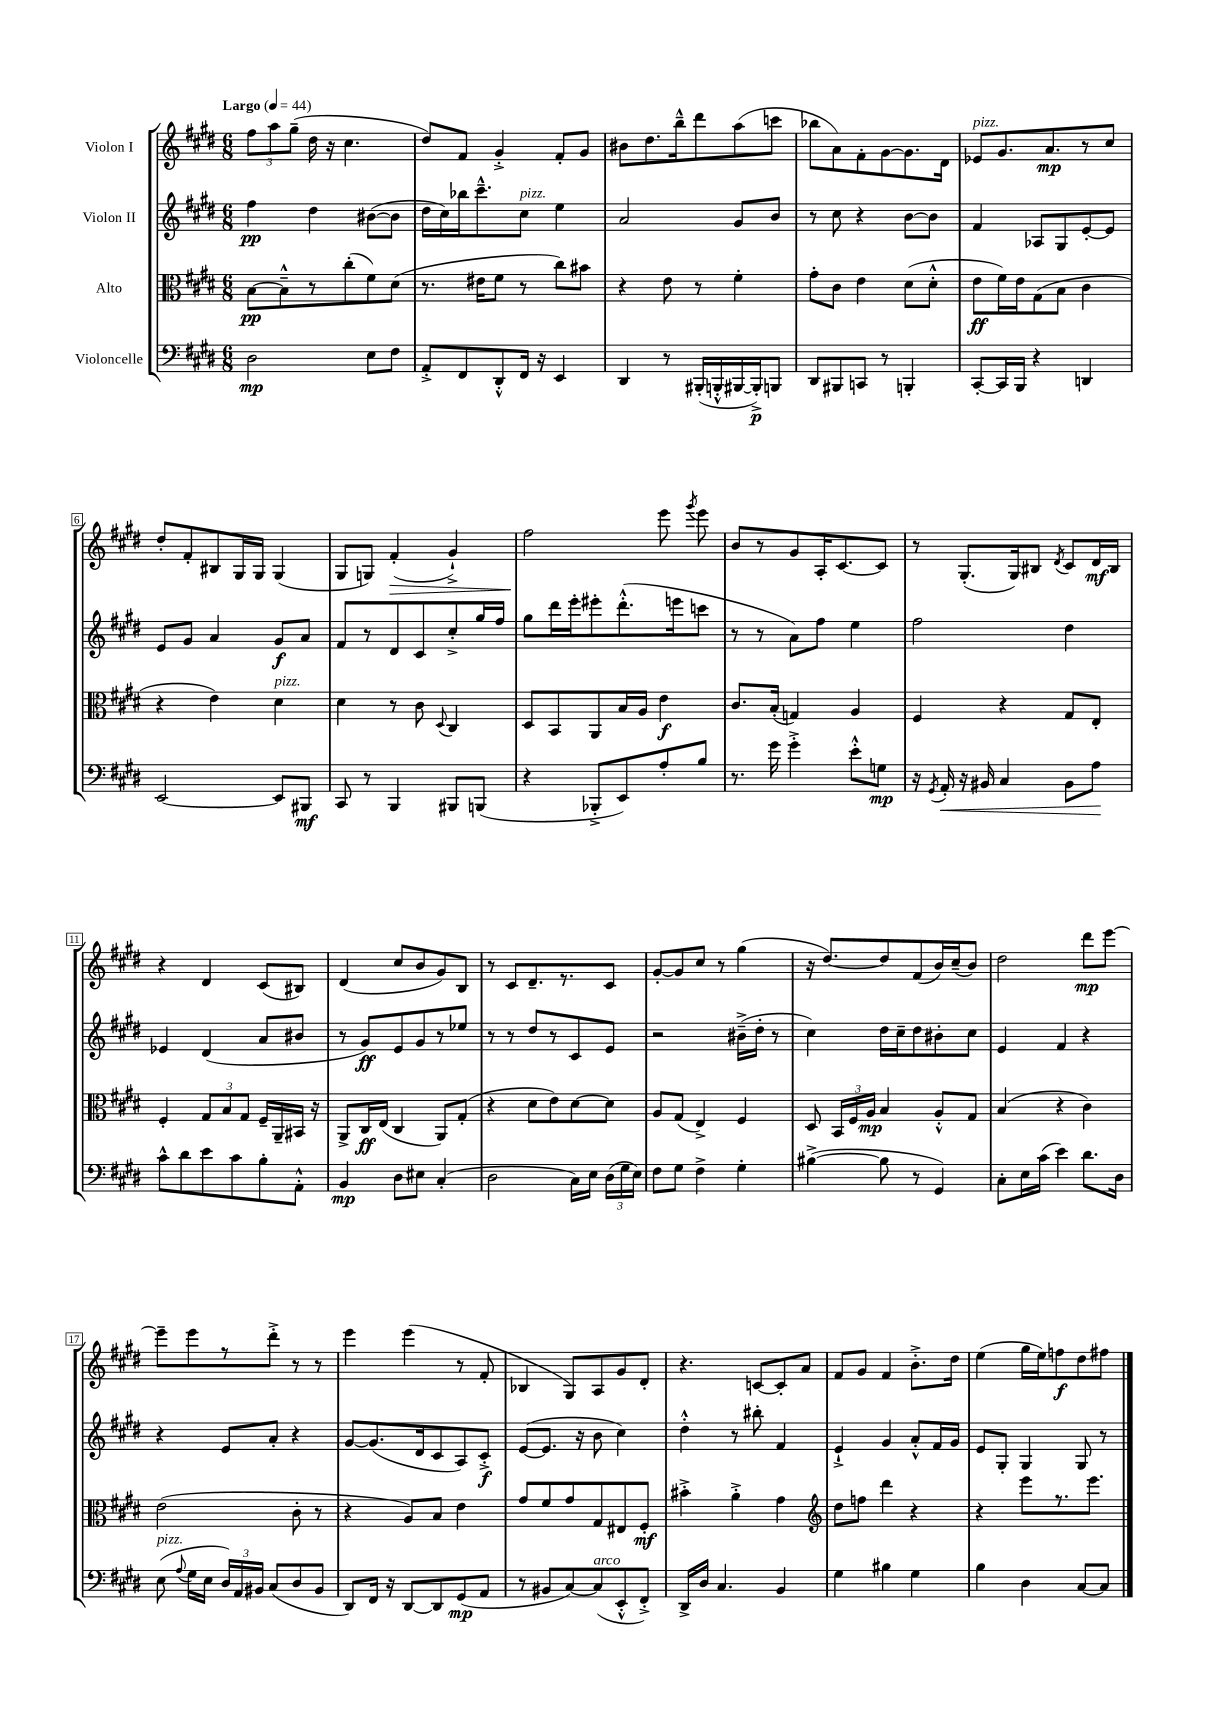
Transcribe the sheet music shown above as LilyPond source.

<<
\new StaffGroup <<
\new Staff = "s0" \with { instrumentName = "Violon I" } {
    \clef treble \key e \major \numericTimeSignature \time 6/8 \tempo "Largo" 4 = 44
    \autoBeamOff \tuplet 3/2 { fis''8[ a''8 gis''8]--( } dis''16 r16 cis''4. |
    dis''8[) fis'8] gis'4-.-> fis'8[-. gis'8] |
    bis'8[ dis''8. b''16---^ dis'''8 a''8( c'''8] |
    bes''8[ a'8) fis'8-. gis'8~ gis'8. dis'16] |
    ees'8[^\markup { \italic "pizz." } gis'8. a'8.\mp r8 cis''8] |
    dis''8[-. fis'8-. bis8 gis16 gis16] gis4( |
    gis8[ g8]) fis'4-.\>( gis'4-!->) |
    fis''2\! e'''8 \acciaccatura { gis'''8 } e'''8 |
    b'8[ r8 gis'8 a16-. cis'8.~ cis'8] |
    r8 gis8.[-.( gis16) bis8] \acciaccatura { dis'8 } cis'8[ dis'16\mf bis16] |
    r4 dis'4 cis'8[( bis8]) |
    dis'4( cis''8[ b'8 gis'8) b8] |
    r8 cis'8[ dis'8.-- r8. cis'8] |
    gis'8[~-. gis'8 cis''8] r8 gis''4( |
    r16 dis''8.[~) dis''8 fis'8( b'16) cis''16--( b'8]) |
    dis''2 dis'''8[\mp e'''8]~ |
    e'''8[-- e'''8 r8 dis'''8]-.-> r8 r8 |
    e'''4 e'''4( r8 fis'8-. |
    bes4 gis8[) a8 gis'8 dis'8]-. |
    r4. c'8[~ c'8-. a'8] |
    fis'8[ gis'8] fis'4 b'8.[-.-> dis''16] |
    e''4( gis''16[ e''16) f''8\f dis''8 fis''8] \bar "|." |
}
\new Staff = "s1" \with { instrumentName = "Violon II" } {
    \clef treble \key e \major \numericTimeSignature \time 6/8
    \autoBeamOff fis''4\pp dis''4 bis'8[~( bis'8] |
    dis''16[ cis''16) bes''16 cis'''8.---^ cis''8]^\markup { \italic "pizz." } e''4 |
    a'2 gis'8[ b'8] |
    r8 cis''8 r4 b'8[~ b'8] |
    fis'4 aes8[ gis8 e'8~-. e'8] |
    e'8[ gis'8] a'4 gis'8[\f a'8] |
    fis'8[ r8 dis'8 cis'8 cis''8-.-> gis''16 fis''16] |
    gis''8[ dis'''16 e'''16-. eis'''8-. dis'''8.-.-^( e'''16 c'''8] |
    r8 r8 a'8[) fis''8] e''4 |
    fis''2 dis''4 |
    ees'4 dis'4( a'8[ bis'8] |
    r8 gis'8[\ff) e'8 gis'8 r8 ees''8] |
    r8 r8 dis''8[ r8 cis'8 e'8] |
    r2 bis'16[--->( dis''16]-. r8 |
    cis''4) dis''16[ cis''16-- dis''8 bis'8-. cis''8] |
    e'4 fis'4 r4 |
    r4 e'8[ a'8]-. r4 |
    gis'8[~ gis'8.( dis'16 cis'8 a8) cis'8]-.->\f |
    e'8[~( e'8.] r16 b'8 cis''4) |
    dis''4-.-^ r8 bis''8-. fis'4 |
    e'4-!-> gis'4 a'8[-.-^ fis'16 gis'16] |
    e'8[ gis8]-. gis4 gis8 r8 \bar "|." |
}
\new Staff = "s2" \with { instrumentName = "Alto" } {
    \clef alto \key e \major \numericTimeSignature \time 6/8
    \autoBeamOff b8[~\pp b8---^ r8 cis''8-.( fis'8) dis'8]( |
    r8. eis'16[ fis'8] r8 cis''8[) bis'8] |
    r4 e'8 r8 fis'4-. |
    gis'8[-. cis'8] e'4 dis'8[( dis'8]-.-^ |
    e'8[\ff fis'16) e'16 gis8( b8] cis'4 |
    r4 e'4) dis'4^\markup { \italic "pizz." } |
    dis'4 r8 cis'8 \appoggiatura { dis8 } cis4 |
    dis8[ b,8 a,8 b16 a16] e'4\f |
    cis'8.[ b16]-.( g4) a4 |
    fis4 r4 gis8[ e8]-. |
    fis4-. \tuplet 3/2 { gis8[ b8 gis8] } fis16[-- a,16-- bis,16] r16 |
    a,8[-> cis16\ff e16]( cis4 a,8[) gis8]-.( |
    r4 dis'8[ e'8) dis'8~ dis'8] |
    a8[ gis8]( e4->) fis4 |
    dis8 \tuplet 3/2 { b,16[ fis16 a16]\mp } b4 a8[-.-^ gis8] |
    b4( r4 cis'4) |
    e'2( cis'8-. r8 |
    r4 a8[) b8] e'4 |
    gis'8[ fis'8 gis'8 gis8 eis8 fis8]-.\mf |
    bis'4-.-> a'4-.-> gis'4 |
    \clef treble dis''8[ f''8] dis'''4 r4 |
    r4 e'''8[ r8. e'''8.] \bar "|." |
}
\new Staff = "s3" \with { instrumentName = "Violoncelle" } {
    \clef bass \key e \major \numericTimeSignature \time 6/8
    \autoBeamOff dis2\mp e8[ fis8] |
    a,8[-.-> fis,8 dis,8-.-^ fis,16] r16 e,4 |
    dis,4 r8 bis,,16[-.( b,,16-.-^ bis,,16~ bis,,16-.->\p) b,,8] |
    dis,8[ bis,,8 c,8] r8 b,,4-. |
    cis,8[~-. cis,16 b,,16] r4 d,4 |
    e,2~ e,8[ bis,,8]\mf |
    cis,8 r8 b,,4 bis,,8[ b,,8]( |
    r4 bes,,8[-.-> e,8) a8-. b8] |
    r8. gis'16 gis'4-.-> e'8[-.-^ g8]\mp |
    r16 \acciaccatura { gis,8 } a,16-.\< r16 bis,16 cis4 bis,8[ a8]\! |
    cis'8[-^ dis'8 e'8 cis'8 b8-. a,8]-.-^ |
    b,4\mp dis8[ eis8] cis4-.( |
    dis2 cis16[) e16] \tuplet 3/2 { dis16[( gis16 e16]) } |
    fis8[ gis8] fis4-> gis4-. |
    bis4~->( bis8 r8 gis,4) |
    cis8[-. e16 cis'16]( e'4) dis'8.[ dis16] |
    e8^\markup { \italic "pizz." }( \appoggiatura { a8 } gis16[ e16] \tuplet 3/2 { dis16[) a,16 bis,16] } cis8[( dis8 bis,8] |
    dis,8[) fis,16] r16 dis,8[~ dis,8 gis,8\mp( a,8] |
    r8 bis,8[ cis8~) cis8^\markup { \italic "arco" }( e,8-.-^ fis,8]-.->) |
    dis,16[-> dis16] cis4. b,4 |
    gis4 bis4 gis4 |
    b4 dis4 cis8[~ cis8] \bar "|." |
}
>>
>>
\layout { \context { \Score \override BarNumber.stencil = #(make-stencil-boxer 0.1 0.3 ly:text-interface::print) } }
